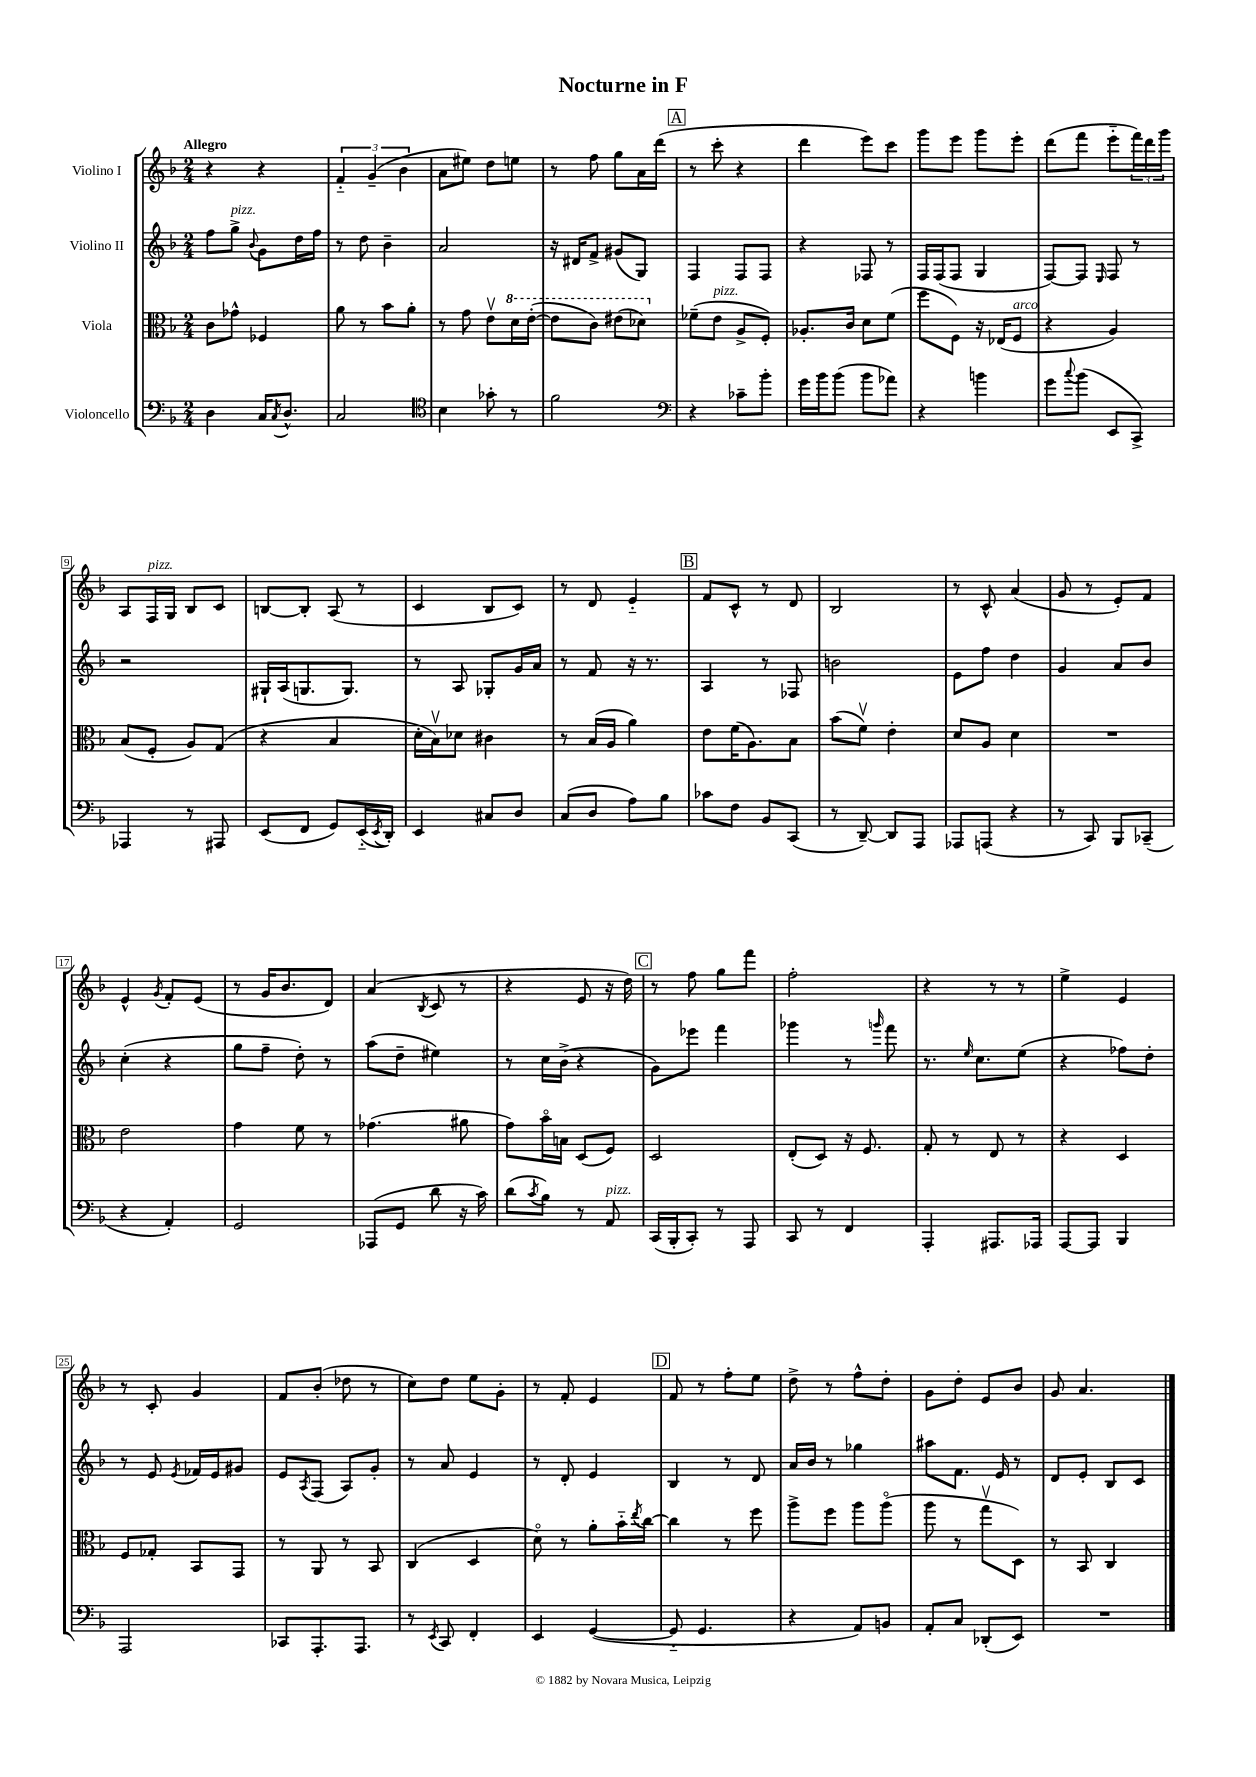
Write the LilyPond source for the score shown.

\header { title = "Nocturne in F" }
<<
\new StaffGroup <<
\new Staff = "s0" \with { instrumentName = "Violino I" } {
    \clef treble \key f \major \numericTimeSignature \time 2/4 \tempo "Allegro"
    r4 r4 |
    \tuplet 3/2 { f'4-_ g'4--( bes'4 } |
    a'8 eis''8) d''8 e''8 |
    r8 f''8 g''8 a'16 d'''16( |
    \mark \markup { \box "A" } r8 c'''8-. r4 |
    d'''4 e'''8) c'''8 |
    g'''8 e'''8 g'''8 e'''8-. |
    d'''8( f'''8 e'''8-_ \tuplet 3/2 { f'''16) d'''16 g'''16 } |
    a8 f16^\markup { \italic "pizz." } g16 bes8 c'8 |
    b8~ b8-. a8( r8 |
    c'4 bes8 c'8) |
    r8 d'8 e'4-_ |
    \mark \markup { \box "B" } f'8 c'8-^ r8 d'8 |
    bes2 |
    r8 c'8-^ a'4( |
    g'8 r8 e'8-.) f'8 |
    e'4-^ \acciaccatura { g'8 } f'8-. e'8( |
    r8 g'16 bes'8. d'8) |
    a'4( \acciaccatura { bes8 } c'8 r8 |
    r4 e'8 r16 d''16) |
    \mark \markup { \box "C" } r8 f''8 g''8 f'''8 |
    f''2-. |
    r4 r8 r8 |
    e''4-> e'4 |
    r8 c'8-. g'4 |
    f'8 bes'8-.( des''8 r8 |
    c''8) d''8 e''8 g'8-. |
    r8 f'8-. e'4 |
    \mark \markup { \box "D" } f'8 r8 f''8-. e''8 |
    d''8-> r8 f''8-^ d''8-. |
    g'8 d''8-. e'8 bes'8 |
    g'8 a'4. \bar "|." |
}
\new Staff = "s1" \with { instrumentName = "Violino II" } {
    \clef treble \key f \major \numericTimeSignature \time 2/4
    f''8 g''8->^\markup { \italic "pizz." } \appoggiatura { bes'8 } g'8 d''16 f''16 |
    r8 d''8 bes'4-- |
    a'2 |
    r16 dis'16 f'8-> gis'8( g8) |
    \mark \markup { \box "A" } f4 f8 f8 |
    r4 fes8 r8 |
    f16 f16( f8 g4 |
    f8~) f8 \grace { e16 } f8 r8 |
    r2 |
    gis16-! a16( g8. g8.) |
    r8 a8 ges8-. g'16 a'16 |
    r8 f'8 r16 r8. |
    \mark \markup { \box "B" } a4 r8 fes8 |
    b'2 |
    e'8 f''8 d''4 |
    g'4 a'8 bes'8 |
    c''4-.( r4 |
    g''8 f''8-- d''8-.) r8 |
    a''8( d''8-- eis''4) |
    r8 c''16 bes'16->( r4 |
    \mark \markup { \box "C" } g'8) ees'''8 f'''4 |
    ges'''4 r8 \grace { g'''16 } f'''8 |
    r8. \grace { e''16 } c''8. e''8( |
    r4 fes''8) d''8-. |
    r8 e'8 \acciaccatura { e'8 } fes'16 e'16 gis'8 |
    e'8 \acciaccatura { a8 } f8( a8) g'8-. |
    r8 a'8 e'4 |
    r8 d'8-. e'4 |
    \mark \markup { \box "D" } bes4 r8 d'8 |
    a'16 bes'16 r8 ges''4 |
    ais''8 f'8. e'16 r8 |
    d'8 e'8-. bes8 c'8 \bar "|." |
}
\new Staff = "s2" \with { instrumentName = "Viola" } {
    \clef alto \key f \major \numericTimeSignature \time 2/4
    c'8 ges'8-^ fes4 |
    a'8 r8 bes'8 a'8-. |
    r8 g'8 e'8\upbow \ottava #1 d''16 e''16~-.( |
    e''8 c''8) eis''8( des''8) \ottava #0 |
    \mark \markup { \box "A" } fes'8--( e'8^\markup { \italic "pizz." } a8-> f8-.) |
    aes8.-. c'16 d'8 f'8( |
    f''8 f8) r16 ees16( f8^\markup { \italic "arco" } |
    r4 a4) |
    bes8( f8-. a8) g8( |
    r4 bes4 |
    d'16-. bes16\upbow) des'8 cis'4 |
    r8 bes16( a16 a'4) |
    \mark \markup { \box "B" } e'8 f'16( a8.) bes8 |
    bes'8( f'8\upbow) e'4-. |
    d'8 a8 d'4 |
    R2 |
    e'2 |
    g'4 f'8 r8 |
    ges'4.( ais'8 |
    g'8) bes'16\flageolet b16 d8( f8) |
    \mark \markup { \box "C" } d2 |
    e8-.( d8) r16 f8. |
    g8-. r8 e8 r8 |
    r4 d4 |
    f8 ges8-. bes,8 g,8 |
    r8 a,8 r8 bes,8 |
    c4( d4 |
    d'8\flageolet) r8 a'8-. bes'16-_ \acciaccatura { e''8 } c''16~ |
    \mark \markup { \box "D" } c''4 r8 f''8 |
    a''8-> f''8 a''8 a''8\flageolet( |
    a''8 r8 g''8\upbow d8) |
    r8 bes,8 c4 \bar "|." |
}
\new Staff = "s3" \with { instrumentName = "Violoncello" } {
    \clef bass \key f \major \numericTimeSignature \time 2/4
    d4 c16 \acciaccatura { c8 } d8.-^ |
    c2 |
    \clef tenor bes4 ges'8-. r8 |
    f'2 |
    \mark \markup { \box "A" } \clef bass r4 ces'8-- bes'8-. |
    g'16 bes'16 bes'8( bes'8 aes'8) |
    r4 b'4 |
    g'8 \appoggiatura { c''8 } bes'8( e,8 c,8->) |
    aes,,4 r8 ais,,8 |
    e,8( f,8 g,8) e,16-_( \acciaccatura { e,8 } d,16-.) |
    e,4 cis8 d8 |
    c8( d8 a8) bes8 |
    \mark \markup { \box "B" } ces'8 f8 bes,8 c,8( |
    r8 d,8~--) d,8 a,,8 |
    aes,,8 a,,8( r4 |
    r8 c,8) bes,,8 ces,8--( |
    r4 a,4-.) |
    g,2 |
    aes,,8( g,8 d'8 r16 c'16) |
    d'8( \acciaccatura { c'8 } bes8) r8 a,8^\markup { \italic "pizz." } |
    \mark \markup { \box "C" } c,16( bes,,16-. c,8-.) r8 a,,8 |
    c,8 r8 f,4 |
    a,,4-. ais,,8. aes,,16 |
    a,,8~ a,,8 bes,,4 |
    a,,2 |
    ces,8 a,,8.-. a,,8. |
    r8 \acciaccatura { e,8 } c,8 f,4-. |
    e,4 g,4~( |
    \mark \markup { \box "D" } g,8-_ g,4. |
    r4 a,8) b,8 |
    a,8-. c8 des,8-.( e,8) |
    R2 \bar "|." |
}
>>
>>
\layout { \context { \Score \override BarNumber.stencil = #(make-stencil-boxer 0.1 0.3 ly:text-interface::print) } }
